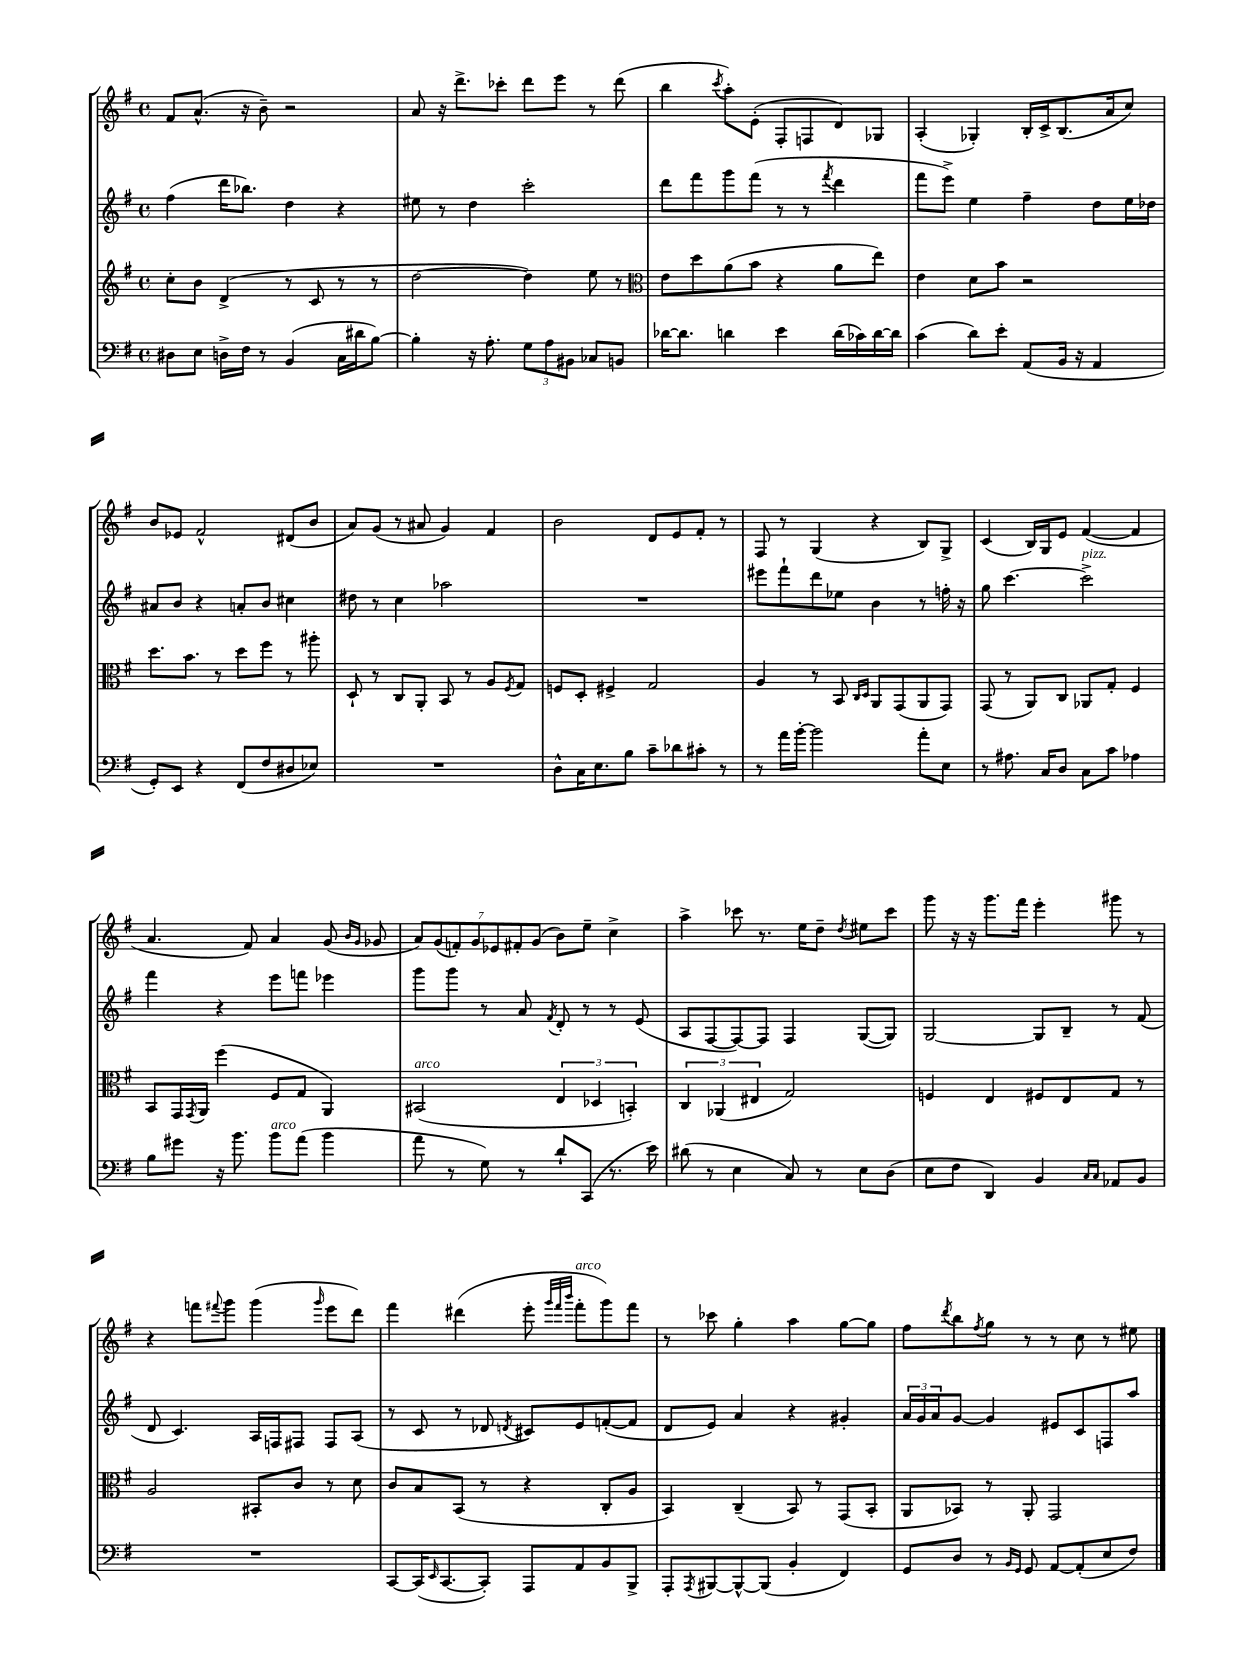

**kern	**kern	**kern	**kern
*staff4	*staff3	*staff2	*staff1
*clefF4	*clefG2	*clefG2	*clefG2
*k[f#]	*k[f#]	*k[f#]	*k[f#]
*M4/4	*M4/4	*M4/4	*M4/4
*met(c)	*met(c)	*met(c)	*met(c)
8D#	8cc'	(4ff#	8f#
8E	8b	.	(8.a^^
16D^	(4d^	16ddd	.
16F#	.	8.bb-)	16r
8r	.	.	8b~)
(4BB	8r	4dd	2r
.	8c	.	.
16C	8r	4r	.
16d#	.	.	.
[8B)	8r	.	.
=	=	=	=
4B']	[2dd	8ee#	8a
.	.	8r	16r
.	.	.	8.ddd^
16r	.	4dd	.
8.A'	.	.	.
.	.	.	8ccc-'
12G	4dd])	2ccc'	8ddd
12A	.	.	.
.	.	.	8eee
12BB#	.	.	.
8C-	8ee	.	8r
8BB	8r	.	(8ddd
=	=	=	=
*	*clefC3	*	*
[16d-	8e	8ddd	4bb
8.d-]	.	.	.
.	8dd	8fff#	.
.	.	.	8qccc
4d	(8a	8ggg	8aa')
.	8b	(8fff#	(8e'
4e	4r	8r	8F#'
.	.	8r	8F
.	.	8qfff#	.
(16d	8a	4ddd	8d)
16c-)	.	.	.
[16d	8ee)	.	8G-
16d]	.	.	.
=	=	=	=
(4c	4e	8fff#	(4A'
.	.	8eee^)	.
8d)	8d	4ee	4G-')
8e'	8b	.	.
(8AA	2r	4ff#~	16B'
.	.	.	16c^
16BB	.	.	(8.B
16r	.	.	.
4AA	.	8dd	.
.	.	.	16a
.	.	16ee	8cc)
.	.	16dd-	.
=	=	=	=
8GG')	8.dd	8a#	8b
8EE	.	8b	8e-
.	8.b	.	.
4r	.	4r	2f#^^
.	8r	.	.
(8FF#	8dd	8a'	.
8F#	8ff#	8b	.
8D#	8r	4cc#	(8d#
8E-)	8aa#'	.	8b
=	=	=	=
1r	8D`	8dd#	8a)
.	8r	8r	(8g
.	8C	4cc	8r
.	8AA'	.	8a#
.	8BB	2aa-	4g)
.	8r	.	.
.	8A	.	4f#
.	8qF#	.	.
.	8G	.	.
=	=	=	=
8D^^	8F	1r	2b
16C	8D'	.	.
8.E	.	.	.
.	4F#^	.	.
8B	.	.	.
8c~	2G	.	8d
8d-	.	.	8e
8c#'	.	.	8f#'
8r	.	.	8r
=	=	=	=
8r	4A	8eee#	8F#
16a	.	8fff#`	8r
[16b'	.	.	.
2b]	8r	8ddd	(4G
.	8BB	8ee-	.
.	16qqC	.	.
.	16qqD	.	.
.	8AA	4b	4r
.	(8GG	.	.
8a'	8AA	8r	8B)
8E	8GG)	16ff'	8G^
.	.	16r	.
=	=	=	=
8r	(8GG	8gg	(4c
8.A#	8r	[4.ccc	.
.	8AA)	.	16B)
16C	.	.	16G
8D	8C	.	8e
8C	8AA-	2ccc^]	([4f#
8c	8G'	.	.
4A-	4F#	.	4f#]
=	=	=	=
8B	8BB	4fff#	4.a
8g#	16GG	.	.
.	8qGG	.	.
.	16AA	.	.
16r	(4ff#	4r	.
8.b	.	.	.
.	.	.	8f#)
8b	8F#	8eee	4a
(8a	8G	8fff	.
4b	4AA)	4eee-	(8g
.	.	.	16qqb
.	.	.	16qqg
.	.	.	8g-
=	=	=	=
8a	(2BB#	8ggg	14a)
.	.	.	(14g
8r	.	8ggg	.
.	.	.	14f')
.	.	.	14g
8G)	.	8r	.
.	.	.	14e-
.	.	.	14f#'
8r	.	8a	.
.	.	.	(14g
.	.	8qf#	.
8d`	6E	8d'	8b)
(8CC	.	8r	8ee~
.	6D-	.	.
8.r	.	8r	4cc^
.	6BB')	.	.
.	.	(8e	.
16e)	.	.	.
=	=	=	=
(8d#	6C	8A	4aa^
8r	.	[8F#	.
.	(6AA-	.	.
4E	.	8F#_)	8ccc-
.	6E#	.	.
.	.	8F#]	8.r
8C)	2G)	4F#	.
.	.	.	16ee
8r	.	.	8dd~
.	.	.	8qdd
8E	.	([8G	8ee#
(8D	.	8G])	8ccc-
=	=	=	=
8E	4F	[2G	8ggg
8F#	.	.	16r
.	.	.	16r
4DD)	4E	.	8.ggg
.	.	.	16fff#
4BB	8F#	8G]	4eee'
.	8E	8B~	.
16qqC	.	.	.
16qqC	.	.	.
8AA-	8G	8r	8ggg#
8BB	8r	(8f#	8r
=	=	=	=
1r	2A	8d	4r
.	.	4.c)	.
.	.	.	8fff
.	.	.	8qqfff#
.	.	.	8ggg
.	8BB#'	16A	(4ggg
.	.	16F	.
.	8c	8F#	.
.	.	.	16qqggg
.	8r	8F#	8eee
.	8d	(8A	8ddd)
=	=	=	=
[8CC	8c	8r	4fff#
(16CC]	8B	8c	.
16qqEE	.	.	.
[8.CC	.	.	.
.	(8BB	8r	(4ddd#
8CC'])	8r	8d-	.
.	.	8qd	.
8AAA	4r	8c#)	8eee'
.	.	.	32qqggg
.	.	.	32qqfff#
.	.	.	32qqbbb
8AA	.	8e	8fff#'
8BB	8C'	([8f'	8ggg)
8BBB^	8A	8f]	8fff#
=	=	=	=
8AAA'	4BB)	8d	8r
8qAAA	.	.	.
[8BBB#	.	8e)	8ccc-
8BBB#^^_	(4C~	4a	4gg'
(8BBB#]	.	.	.
4BB'	8BB)	4r	4aa
.	8r	.	.
4FF#)	(8GG	4g#'	[8gg
.	8BB'	.	8gg]
=	=	=	=
8GG	8AA	24a	8ff#
.	.	24g	.
.	.	24a	.
.	.	.	8qddd
8D	8BB-)	[8g	8bb
.	.	.	8qff#
8r	8r	4g]	8gg
16qqBB	.	.	.
16qqGG	.	.	.
8GG	8AA'	.	8r
[8AA	2GG	8e#	8r
(8AA']	.	8c	8cc
8E	.	8F	8r
8F#)	.	8aa	8ee#
==	==	==	==
*-	*-	*-	*-
